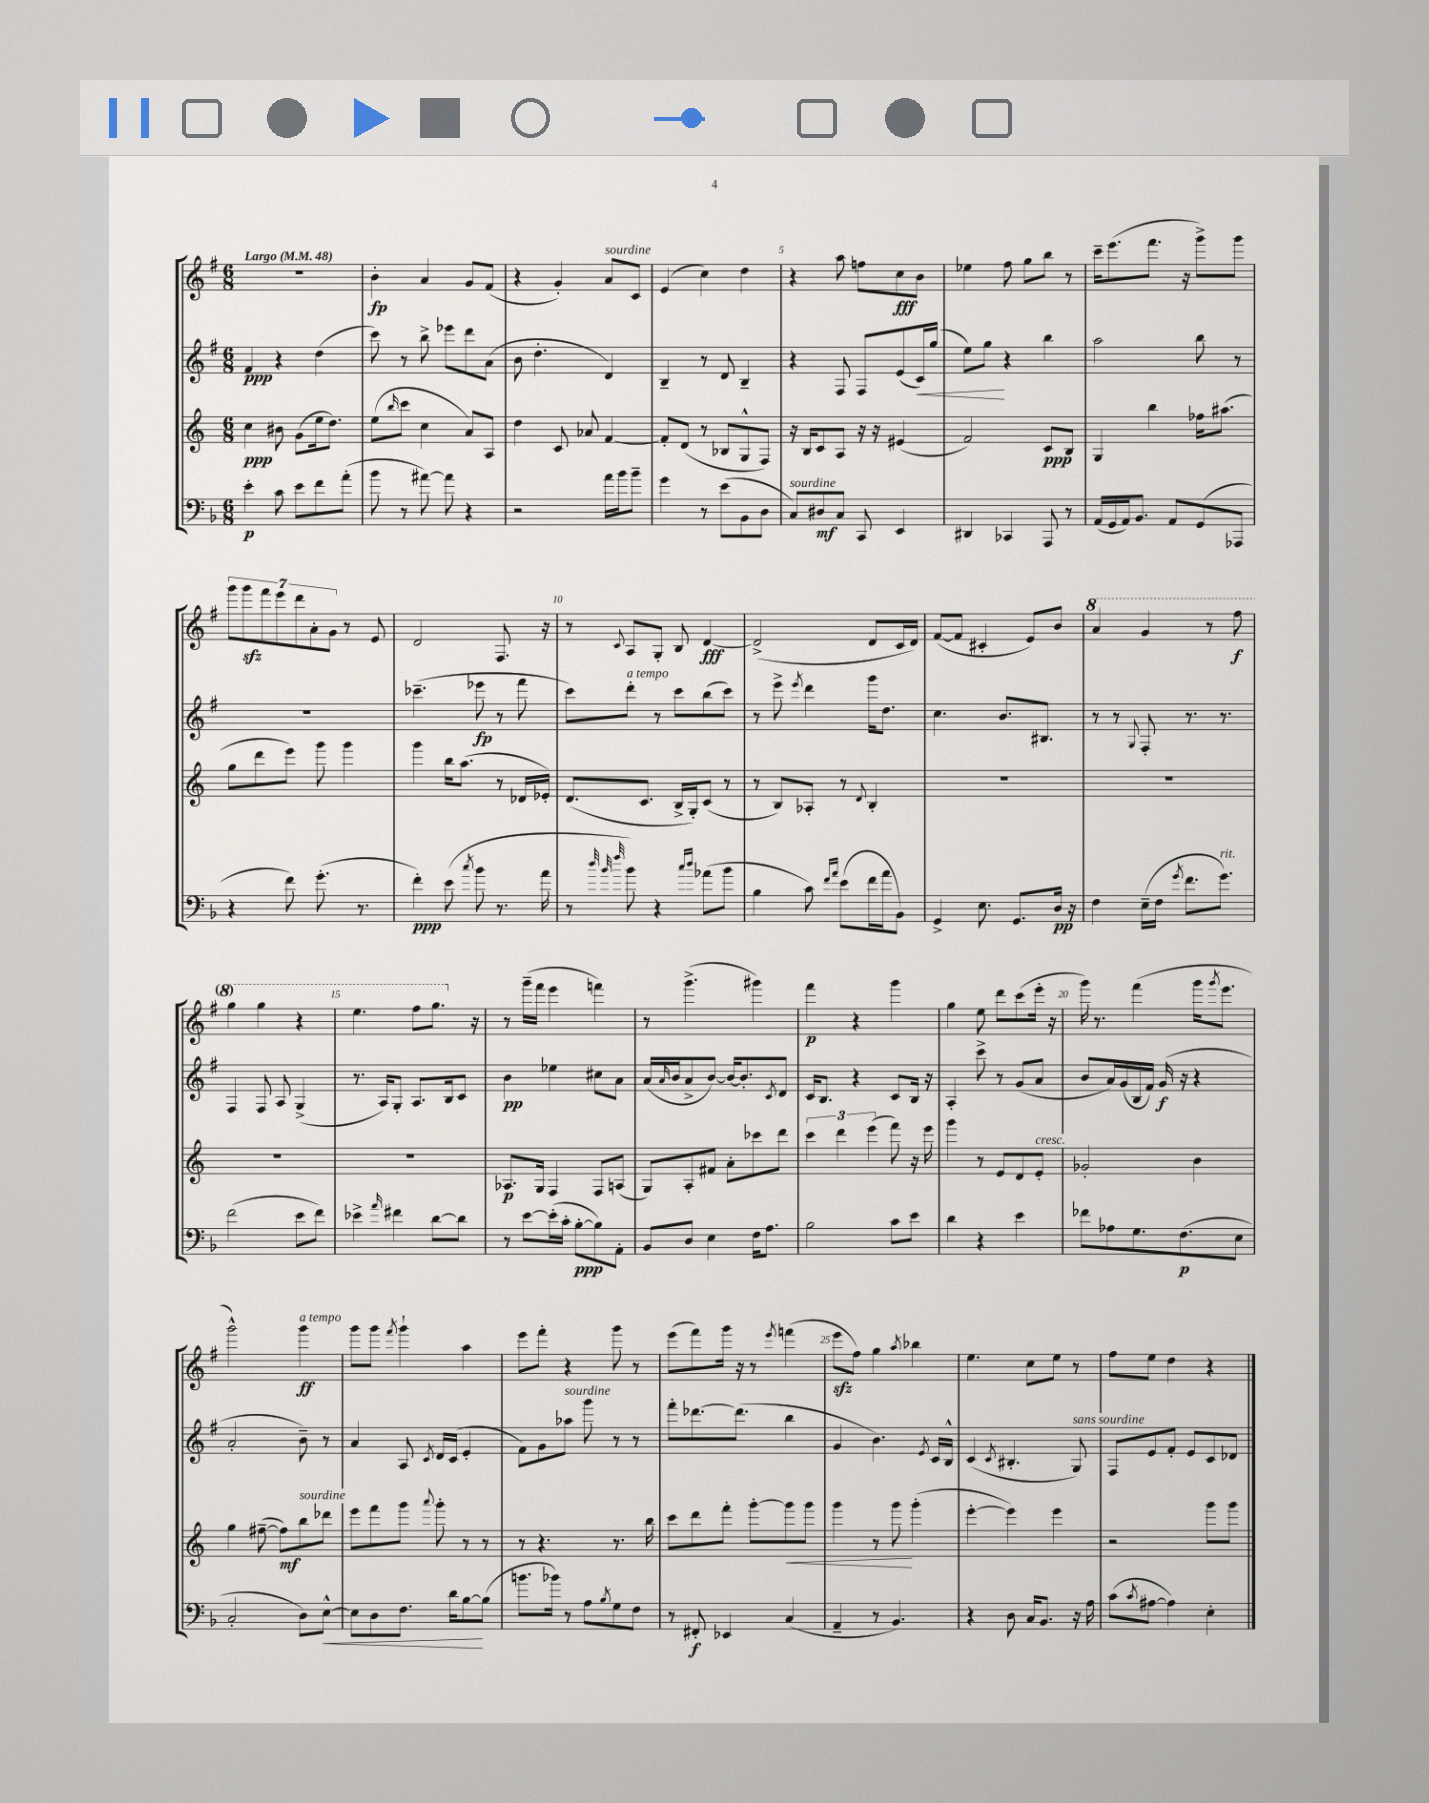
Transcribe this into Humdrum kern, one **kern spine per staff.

**kern	**kern	**kern	**kern
*staff4	*staff3	*staff2	*staff1
*clefF4	*clefG2	*clefG2	*clefG2
*k[b-]	*k[]	*k[f#]	*k[f#]
*M6/8	*M6/8	*M6/8	*M6/8
*MM48	*MM48	*MM48	*MM48
4e'	4cc	4f#	2.r
8c	8b#	4r	.
8e	(8g	.	.
8f	16ee	(4dd	.
.	8.dd)	.	.
(8a'	.	.	.
=	=	=	=
8b-	(8ee	8ccc)	4b'
.	16qqbb	.	.
8r	8ccc	8r	.
[8a#)	4cc	8bb^	4a
8a#]	.	8eee-	.
4r	8a)	8ddd	8g
.	8A	(8a	(8f#
=	=	=	=
2r	4dd	8b	4r
.	.	4.dd'	.
.	8c	.	4g')
.	8a-	.	.
16a	[4f	4d)	8a
16b-	.	.	.
8b-~	.	.	8c
=	=	=	=
4g	8f']	4B~	(4e
.	(8d	.	.
8r	8r	8r	4cc)
(8e	8B-	8d	.
8BB-	8G^^	4B~	4dd
8D	8F)	.	.
=	=	=	=
8C)	16r	4r	4r
.	16B	.	.
8D#	8c	.	.
8C	8A	8F#	8aa
8CC	16r	8F#	8ff
.	16r	.	.
4EE	(4e#	(8e	8cc
.	.	16c)	8b
.	.	(16gg	.
=	=	=	=
4DD#	2f)	8ee)	4ee-
.	.	8gg	.
4CC-	.	4r	8ff#
.	.	.	8gg
8AAA	8c	4bb	8bb
8r	8B	.	8r
=	=	=	=
(16AA	4G	2aa	16ccc~
16GG	.	.	(8.eee
16AA)	.	.	.
8.BB-	.	.	.
.	4bb	.	8.fff#
8AA	.	.	.
.	.	.	16r
(8GG	16ff-	8bb	8ggg^)
.	(8.aa#	.	.
8AAA-	.	8r	8ggg
=	=	=	=
4r	8gg	2.r	14ggg
.	.	.	14ggg
.	8ddd	.	.
.	.	.	14fff#
.	.	.	14eee
8f)	8eee)	.	.
.	.	.	14ddd
.	.	.	14a'
(8.g'	8ggg	.	.
.	.	.	14g
.	4ggg	.	8r
8.r	.	.	.
.	.	.	8e
=	=	=	=
4f')	4ggg	(4.ccc-~	2d
(8e	16bb	.	.
.	(8.aa	.	.
8qcc	.	.	.
8b-	.	8eee-	.
8.r	8r	8r	8.F#
.	16d-	8fff#	.
16a	16e-')	.	16r
=	=	=	=
8r	(8.d	8ccc)	8r
32qqdd	.	.	.
32qqb-	.	.	.
32qqff	.	.	8qqc
8b-)	.	8ddd'	8A
.	8.c	.	.
4r	.	8r	8G'
.	16B^	8ccc	8B
.	16G')	.	.
16qqcc	.	.	.
16qqdd	.	.	.
(8a-	(8c	(8bb	[4d
8b-	8r	8ccc)	.
=	=	=	=
4B-	8r	8r	(2d^]
.	8B)	8eee^	.
.	.	8qeee	.
8c)	8A-'	4ddd	.
16qqf	.	.	.
16qqa	.	.	.
(8e	8r	.	.
.	8qqd	.	.
16f	4B'	16ggg	8d
16a	.	8.dd	.
8BB-)	.	.	16c
.	.	.	16d)
=	=	=	=
4GG^	2.r	4.cc	([8f#
.	.	.	8f#]
8.E	.	.	4c#'
.	.	8.b	.
8.GG	.	.	.
.	.	.	8e)
.	.	8.B#	.
16D	.	.	8b
16r	.	.	.
=	=	=	=
4F	2.r	8r	4aa
.	.	8r	.
.	.	8qqG	.
(16E~	.	8F#'	4gg
16F	.	.	.
8qg	.	.	.
8.f	.	8.r	.
.	.	.	8r
8.g)	.	8.r	.
.	.	.	8fff#
=	=	=	=
(2f	2.r	4F#	4ggg
.	.	8F#	4ggg
.	.	8A	.
8e	.	(4G^	4r
8f)	.	.	.
=	=	=	=
4e-^	2.r	8.r	4.eee
.	.	16A)	.
16qqa	.	.	.
4f#	.	8G'	.
.	.	8.A	8fff#
[8d	.	.	8.ggg
.	.	16B	.
8d]	.	8c	.
.	.	.	16r
=	=	=	=
8r	8.A-	4b	8r
[8e	.	.	(16ggg~
.	16G	.	16fff#
(16e']	4F	4ee-	4eee
16c'	.	.	.
[8B-'	.	.	.
8B-])	8F	8cc#	4fff)
8AA'	(8A	8a	.
=	=	=	=
8BB-	8G)	(16a	8r
.	.	16qqa	.
.	.	16b	.
8D	8A'	8a^	(4.ggg^
4E	8f#	[8b)	.
.	8a'	16b_	.
.	.	8.b']	.
16F	8ccc-	.	4ggg#)
8.A	.	.	.
.	.	8qc	.
.	8ddd	8d	.
=	=	=	=
2B-	6ccc	16c	4fff#
.	.	8.B	.
.	6ddd	.	.
.	.	4r	4r
.	(6eee	.	.
8c	8fff)	8c	4ggg
8e	16r	16B	.
.	16eee	16r	.
=	=	=	=
4d	4ggg	4A'	4gg
4r	8r	8ccc^	8ee
.	8e	8r	8ddd
4e	8d	(8g	(8ccc
.	8e'	8a	16eee'
.	.	.	16r
=	=	=	=
8f-	2g-'	8b	16ggg)
.	.	.	8.r
8A-	.	16a)	.
.	.	(16g	.
8.G	.	16B	(4fff#
.	.	16f#)	.
.	.	(16g	.
(8.F	.	16r	.
.	4b	4r	16ggg
.	.	.	8qggg
.	.	.	8.eee
8E	.	.	.
=	=	=	=
2C'	4gg	2a'	2ggg^^)
.	([8ff#~	.	.
.	8ff#])	.	.
8D)	8bb	8b~)	4ggg
[8E^^	8ddd-	8r	.
=	=	=	=
8E]	8eee	4a	8ggg
8D	8fff	.	8ggg
.	.	.	8qfff#
8.F	8ggg	8A	4ggg`
.	8qqaaa	8qc	.
.	8ggg'	16d	.
16d	.	(16c	.
[8B-	8r	4e'	4aa
(8B-]	8r	.	.
=	=	=	=
8.b	8r	8f#)	8eee
.	4.r	8g	8fff#'
16b-)	.	.	.
8r	.	8aa-	4r
8A	.	8ggg	.
8qB-	.	.	.
8G	8.r	8r	8ggg
8F	.	8r	8r
.	16bb	.	.
=	=	=	=
8r	8ccc	8fff#'	(8eee
8FF#'	8ddd	[8.ddd-	8fff#)
4EE-	8fff'	.	16ggg
.	.	(8.ddd-]	16r
.	[8ggg'	.	8r
.	.	.	8qeee
(4C	8ggg]	4bb	(4fff
.	8ggg	.	.
=	=	=	=
4AA~	4ggg	4g	8eee
.	.	.	8ff#)
8r	8r	4.b)	4gg
4.BB-)	8ggg	.	.
.	.	.	8qaa
.	(4ggg'	.	4bb-
.	.	8qe	.
.	.	16c	.
.	.	16B^^	.
=	=	=	=
4r	[4eee'	(4c	4.ee
.	.	8qc	.
8D	4eee])	4.B#'	.
16C	.	.	8cc
8.BB-	.	.	.
.	4eee	.	8ee
16r	.	8G)	8r
16A	.	.	.
=	=	=	=
(8c	2r	8F#	8ff#
8qc	.	.	.
[8A#	.	8e	8ee
4A#])	.	8f#'	4dd
.	.	8e	.
4E'	8ggg	8c	4r
.	8ggg	8d-	.
==	==	==	==
*-	*-	*-	*-
